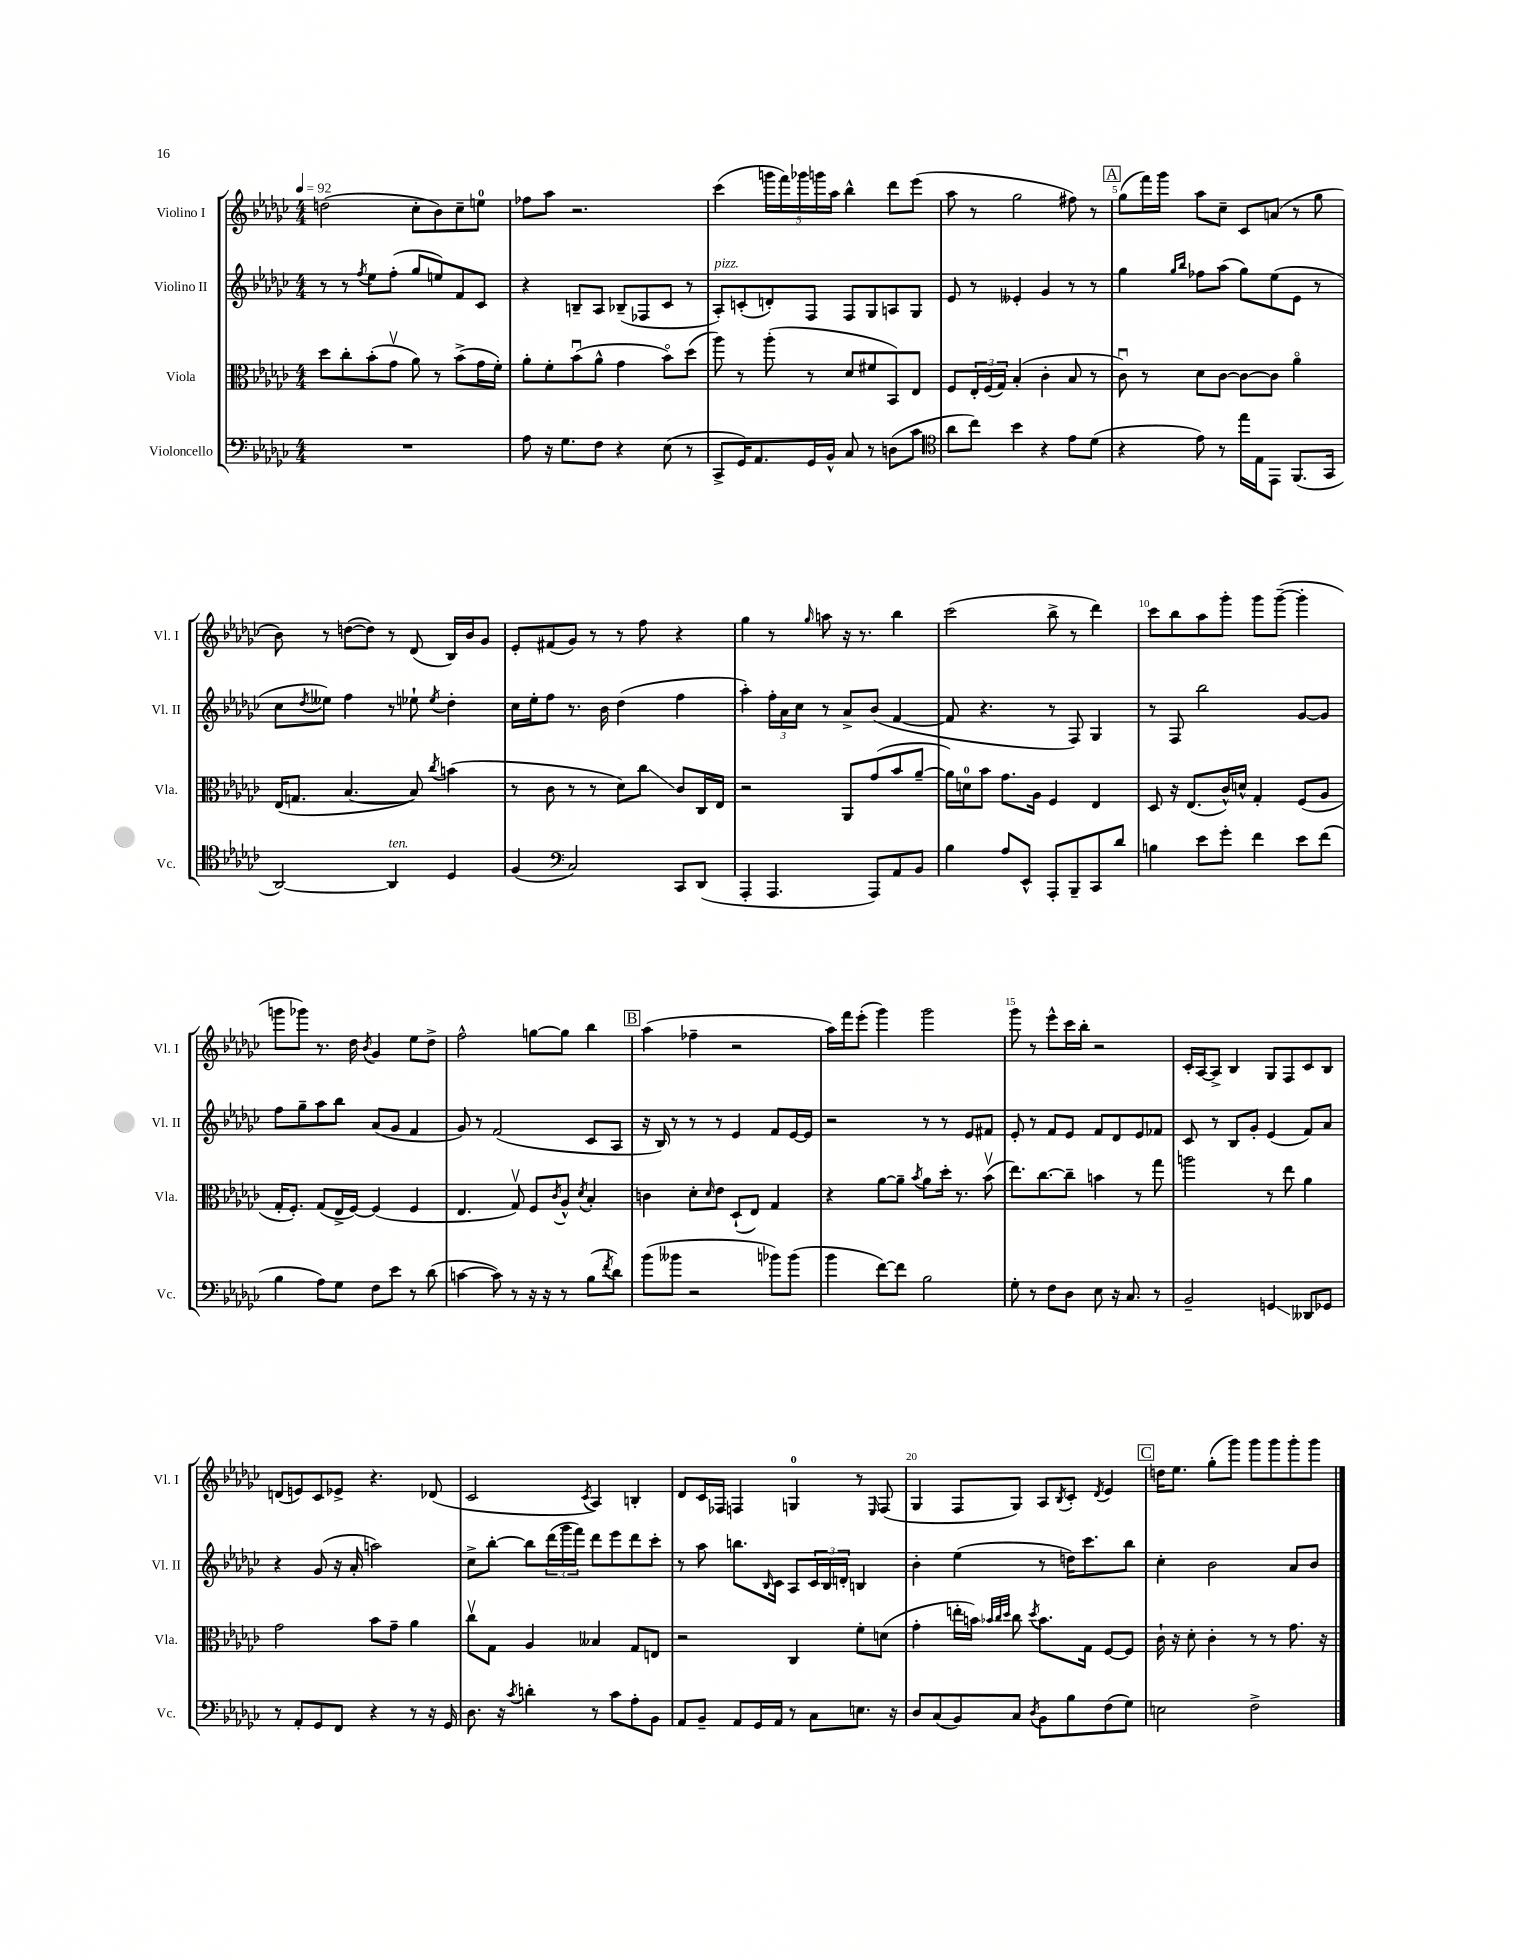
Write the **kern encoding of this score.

**kern	**kern	**kern	**kern
*staff4	*staff3	*staff2	*staff1
*clefF4	*clefC3	*clefG2	*clefG2
*k[b-e-a-d-g-c-]	*k[b-e-a-d-g-c-]	*k[b-e-a-d-g-c-]	*k[b-e-a-d-g-c-]
*M4/4	*M4/4	*M4/4	*M4/4
*MM92	*MM92	*MM92	*MM92
1r	8dd-	8r	(2dd
.	8cc-'	8r	.
.	.	8qff	.
.	(8b-'	8ee-	.
.	8g-v	(8ff'	.
.	8a-)	8gg-	8cc-'
.	8r	8ee)	8b-)
.	(8b-^	8f	8cc-~
.	16g-	8c-	8ee
.	16f')	.	.
=	=	=	=
8A-	8a-'	4r	8ff-
16r	8f'	.	8aa-
8.G-	.	.	.
.	(8b-u	8B~	2.r
8F	8a-^^	8A-	.
4r	4g-	(8B-~	.
.	.	8F-	.
(8E-	8b-o)	8c-	.
8r	(8dd-	8r	.
=	=	=	=
8CC-^	8aa-)	8A-')	(4ccc-
16GG-)	8r	(8c'	.
8.AA-	.	.	.
.	(8aa-'	8d')	20ggg
.	.	.	20fff)
.	.	.	20ggg-
16GG-	8r	8F	.
.	.	.	20ggg
16BB-^^	.	.	.
.	.	.	20aa-
8C-	8d-	8F	4bb-^^
8r	8f#	8G-	.
(8D	8BB-)	8A	8ddd-
8c-	8E-	8G-	(8eee-
=	=	=	=
*clefC4	*	*	*
8a-	8F	8e-	8aa-
8cc-)	24E-'	8r	8r
.	(24F	.	.
.	24G-)	.	.
4b-	(4B-'	4e--'	2gg-
4r	4c-'	4g-	.
8e-	8B-	8r	8ff#)
(8d-	8r	8r	8r
=	=	=	=
4r	8c-u)	4gg-	(8gg-
.	8r	.	16fff)
.	.	.	16ggg-
.	.	16qqgg-	.
.	.	16qqbb-	.
8e-)	8d-	8ff-	8aa-
8r	[8c-	(8aa-	8cc-~
16ee-	8c-_	8gg-)	8c-
16E-	.	.	.
8EE-	8c-]	(8ee-	(8a
(8.FF	4a-o	8e-	8r
.	.	8r	8gg-
16GG-	.	.	.
=	=	=	=
[2AA-)	(16E-	8cc-	8b-)
.	8.G	.	.
.	.	8qdd-	.
.	.	8ee--)	8r
.	[4.B-	4ff	([8dd
.	.	.	8dd])
4AA-]	.	8r	8r
.	8B-])	8ee-`	(8d-
.	8qcc-	8qee-	.
4D-	(4b	4dd-'	16B-)
.	.	.	16b-
.	.	.	8g-
=	=	=	=
(4F	8r	16cc-	8e-'
.	.	16ee-'	.
.	8c-	8ff	(8f#
*clefF4	*	*	*
2C-)	8r	8.r	8g-)
.	8r	.	8r
.	.	16b-	.
.	8d-)	(4dd-	8r
.	8cc-	.	8ff
8CC-	8c-	4ff	4r
(8DD-	16C-	.	.
.	16E-	.	.
=	=	=	=
4AAA-'	2r	4aa-')	4gg-
4.AAA-	.	24ff'	8r
.	.	24a-	.
.	.	24cc-	.
.	.	.	16qqgg-
.	.	8r	8aa
.	8AA-	8a-^	16r
.	.	.	8.r
8AAA-)	(8g-	(8b-	.
8AA-	8b-	[4f	4bb-
8BB-	[8a-~	.	.
=	=	=	=
4B-	16a-])	8f]	(2ccc-
.	16d	.	.
.	8b-	4.r	.
8A-	8.g-	.	.
8EE-^^	.	.	.
.	16A-	.	.
8AAA-'	4F	8r	8bb-^
8BBB-~	.	8F)	8r
8CC-	4E-	4G-	4ddd-)
8d-	.	.	.
=	=	=	=
4B	8D-	8r	8ccc-
.	16r	8F	8bb-
.	(8.E-	.	.
8e-	.	2bb-	8aa-
8g-'	16c-^^)	.	8ggg-'
.	16d^^	.	.
4f	4G-'	.	8ggg-
.	.	.	([8ggg-~
8e-	(8F	[8g-	4ggg-']
(8f	8A-	8g-]	.
=	=	=	=
4B-	16G-'	8ff	8ggg
.	8.F')	.	.
.	.	8gg-~	8ggg-)
8A-)	(8G-	8aa-	8.r
8G-	16E-^	8bb-	.
.	[16F)	.	16dd-
.	.	.	8qb-
8F	(4F]	(8a-	4g-
8e-	.	8g-	.
8r	4F	4f	8ee-
(8d-	.	.	8dd-^
=	=	=	=
[4c	4.E-	8g-)	2ff^^
.	.	8r	.
8c])	.	(2f	.
8r	8G-v)	.	.
16r	8F	.	[8gg
16r	.	.	.
.	8qc-	.	.
8r	8A-^^	.	8gg]
.	8qd-	.	.
(8B-	4B-'	8c-	4bb-
8qf	.	.	.
8d-)	.	8A-	.
=	=	=	=
(8b-	4c	16r	(4aa-
.	.	16B-)	.
8b--	.	8r	.
2r	8d-'	8r	4ff-~
.	16qqd-	.	.
.	8e-	8r	.
.	(8D-`	4e-	2r
.	8E-)	.	.
8b-)	4G-	8f	.
(8b-	.	[16e-	.
.	.	16e-]	.
=	=	=	=
4b-	4r	2r	16aa-)
.	.	.	16fff
.	.	.	(8eee-'
[8f)	[8a-	.	4ggg-)
8f]	8a-~]	.	.
.	8qb-	.	.
2B-	8a-	8r	2ggg-
.	16dd-'	8r	.
.	8.r	.	.
.	.	8e-	.
.	(8b-v	8f#	.
=	=	=	=
8G-'	8.ee-)	8e-'	8ggg-
8r	.	8r	8r
.	[8.cc-	.	.
8F	.	8f	8eee-^^
8D-	8cc-~]	8e-	16ccc-
.	.	.	16bb-'
8E-	4b	8f	2r
16r	.	8d-	.
8.C-	.	.	.
.	8r	8e-	.
8r	8gg-	8f-	.
=	=	=	=
2BB-~	2aa	8c-	16c-'
.	.	.	[16A-
.	.	8r	8A-^]
.	.	8B-	4B-
.	.	8g-'	.
4GG	8r	(4e-	8G-
.	8ee-	.	8F
8DD--	4a-	8f)	8c-
8GG-	.	8a-	8B-
=	=	=	=
8r	2g-	4r	(8d
8AA-'	.	.	8e)
8GG-	.	(8g-	8c-
8FF	.	16r	8e-^
.	.	16a-'	.
4r	8b-	2aa)	4.r
.	8g-~	.	.
8r	4a-	.	.
16r	.	.	(8d-
16GG-	.	.	.
=	=	=	=
8.D-	8cc-v	8cc-^	2c-
.	8G-	[8bb-'	.
16r	.	.	.
8qc-	.	.	.
4d'	4A-	8bb-]	.
.	.	(24ddd-	.
.	.	24ggg-	.
.	.	24fff)	.
.	.	.	8qc-
8r	4B--	8ddd-	4A-)
8c-	.	8eee-	.
8A-'	8G-	8ddd-	4B'
8BB-	8E	8ccc-'	.
=	=	=	=
8AA-	2r	8r	8d-
8BB-~	.	8aa-	16c-
.	.	.	16F-
8AA-	.	8.bb	4F
16GG-	.	.	.
.	.	16qqB-	.
16AA-	.	16c-	.
8r	4C-	8A-	4G
8C-	.	24c-	.
.	.	24B-	.
.	.	24d'	.
8.E	8f'	4B	8r
.	.	.	16qqE-
.	(8d	.	(8F
16r	.	.	.
=	=	=	=
8D-	4g-'	4b-'	4G-
(8C-	.	.	.
8BB-)	16ee'	(4ee-	8F
.	16b)	.	.
.	32qqb-	.	.
.	32qqcc-	.	.
.	32qqdd-	.	.
8C-	8cc-	.	8G-)
8qD-	8qdd-	.	.
8BB-	8.b-	8r	8A-
.	.	.	8qB-
8B-	.	16dd)	8c-'
.	16G-	8.ccc-	.
.	.	.	8qd-
(8F	[8F	.	4e-
8G-)	8F]	8bb-	.
=	=	=	=
2E	16c-`	4cc-'	16dd
.	16r	.	8.ee-
.	8d-'	.	.
.	4c-'	2b-	(8gg-'
.	.	.	8ggg-)
2F^	8r	.	8ggg-
.	8r	.	8ggg-
.	8.g-	8a-	8ggg-'
.	.	8b-	8ggg-
.	16r	.	.
==	==	==	==
*-	*-	*-	*-
